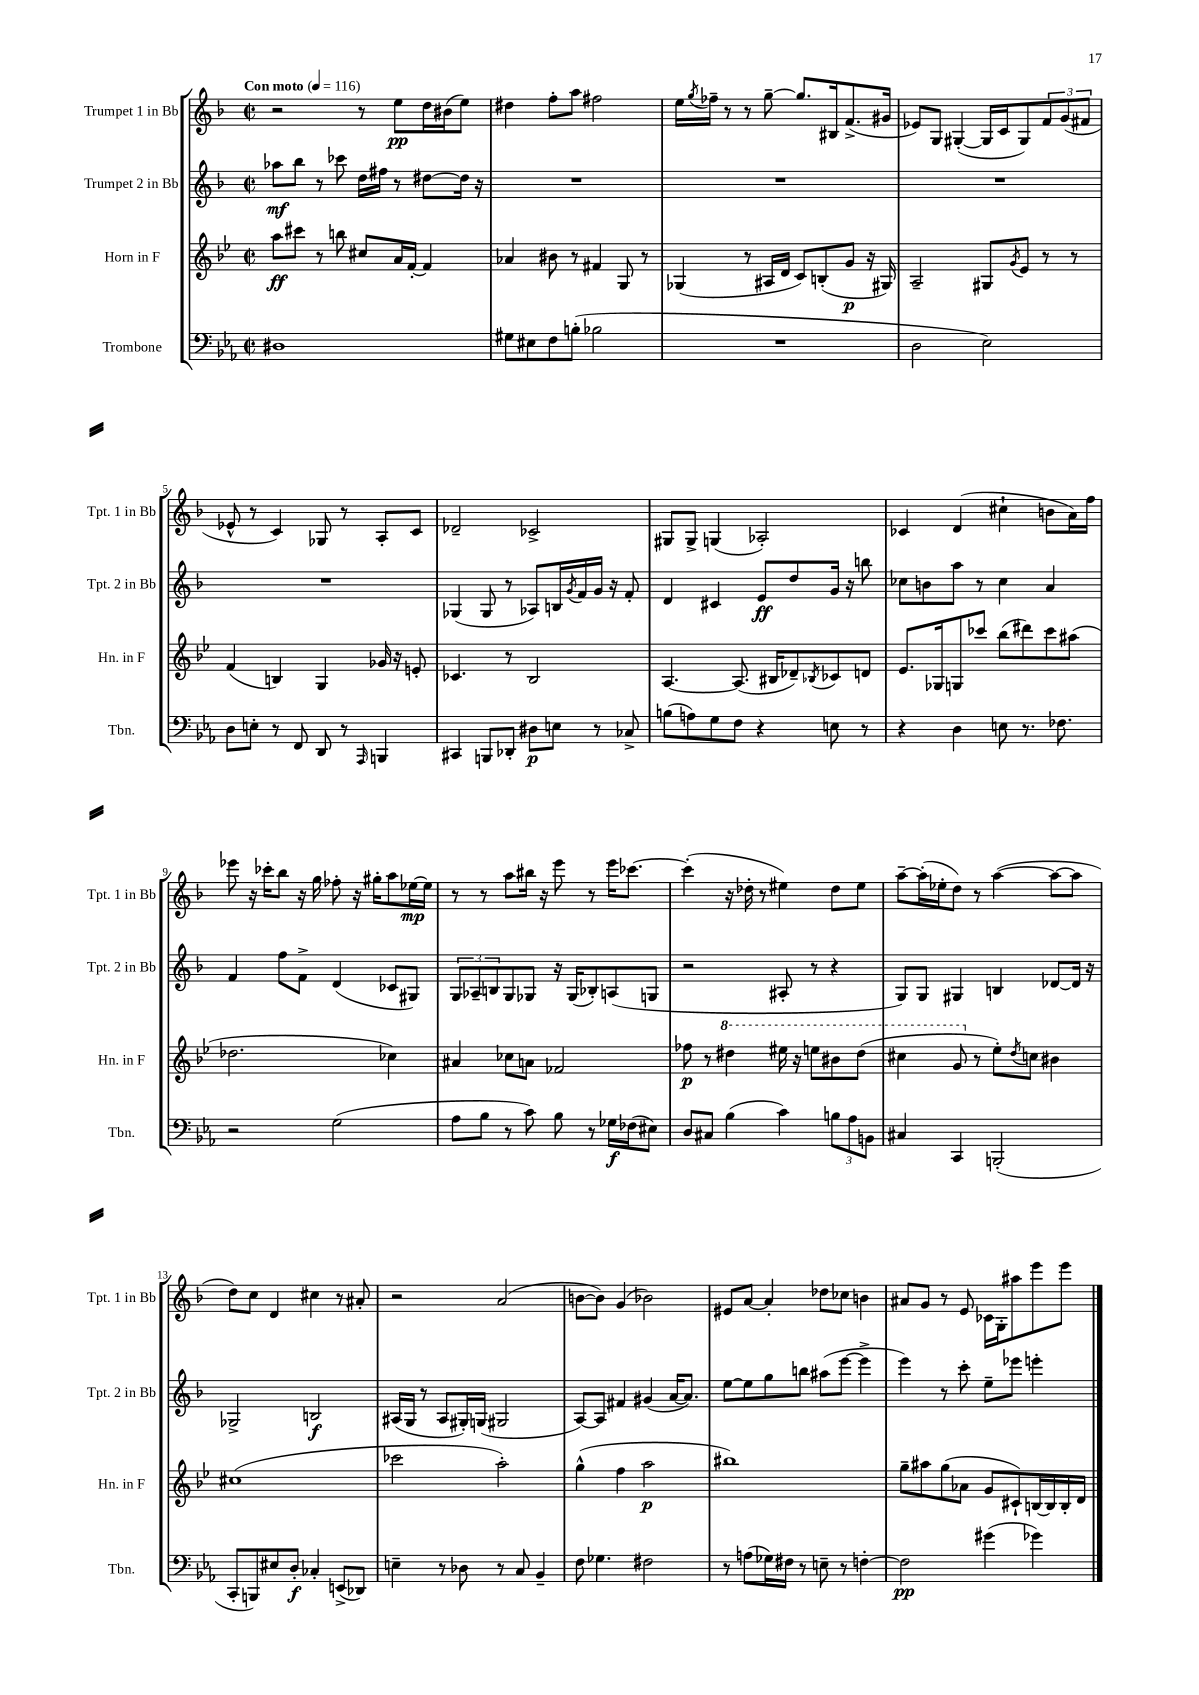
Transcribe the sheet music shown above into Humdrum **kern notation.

**kern	**dynam	**kern	**dynam	**kern	**dynam	**kern	**dynam
*part4	*part4	*part3	*part3	*part2	*part2	*part1	*part1
*staff4	*staff4	*staff3	*staff3	*staff2	*staff2	*staff1	*staff1
*I"Trombone	*	*I"Horn in F	*	*I"Trumpet 2 in Bb	*	*I"Trumpet 1 in Bb	*
*I'Tbn.	*	*I'Hn. in F	*	*I'Tpt. 2 in Bb	*	*I'Tpt. 1 in Bb	*
*clefF4	*	*clefG2	*	*clefG2	*	*clefG2	*
*k[b-e-a-]	*	*k[b-e-]	*	*k[b-]	*	*k[b-]	*
*M2/2	*	*M2/2	*	*M2/2	*	*M2/2	*
*met(c|)	*	*met(c|)	*	*met(c|)	*	*met(c|)	*
*MM116	*	*MM116	*	*MM116	*	*MM116	*
=1	=1	=1	=1	=1	=1	=1	=1
!	!	!	!	!	!	!LO:TX:a:B:t=Con moto	!
1D#X	.	8aa\L	ff	8aa-X\L	mf	2r	.
.	.	8ccc#X\J	.	8bb-\J	.	.	.
.	.	8r	.	8r	.	.	.
.	.	8bbn\	.	8ccc-X\	.	.	.
.	.	8cc#X/L	.	16dd\LL	.	8r	.
.	.	.	.	16ff#X\JJ	.	.	.
.	.	16a/L	.	8r	.	8ee\L	pp
.	.	[16f'/JJ	.	.	.	.	.
.	.	4f/]	.	[8dd#X\L	.	16dd\L	.
.	.	.	.	.	.	(16b#X\J	.
.	.	.	.	16dd#\Jk]	.	8ee\J)	.
.	.	.	.	16r	.	.	.
=2	=2	=2	=2	=2	=2	=2	=2
8G#X\L	.	4a-X/	.	1r	.	4dd#X\	.
8E#X\	.	.	.	.	.	.	.
8F\	.	8b#X\	.	.	.	8ff'\L	.
(8Bn'\J	.	8r	.	.	.	8aa\J	.
2B-X\	.	4f#X/	.	.	.	2ff#X\	.
.	.	8G/	.	.	.	.	.
.	.	8r	.	.	.	.	.
=3	=3	=3	=3	=3	=3	=3	=3
1r	.	(4G-X/	.	1r	.	16ee\LL	.
.	.	.	.	.	.	8qgg/	.
.	.	.	.	.	.	16ff-X~\JJ	.
.	.	.	.	.	.	8r	.
.	.	8r	.	.	.	8r	.
.	.	16A#X/LL	.	.	.	[8gg~\	.
.	.	16d/JJ	.	.	.	.	.
.	.	8c/L)	.	.	.	8.gg/L]	.
.	.	(8Bn'/	.	.	.	.	.
.	.	.	.	.	.	16B#X/k	.
.	.	8g/J	p	.	.	(8.f^/	.
.	.	16r	.	.	.	.	.
.	.	16G#X/)	.	.	.	16g#X/Jk	.
=4	=4	=4	=4	=4	=4	=4	=4
2D\	.	2A~/	.	1r	.	8e-X/L)	.
.	.	.	.	.	.	8G/J	.
.	.	.	.	.	.	([4G#X'/	.
2E-\)	.	8G#X/L	.	.	.	16G#/LL]	.
.	.	.	.	.	.	16c/J	.
.	.	8qg/	.	.	.	.	.
.	.	8e-/J	.	.	.	8G#/)	.
.	.	8r	.	.	.	12f/	.
.	.	.	.	.	.	(12g/	.
.	.	8r	.	.	.	.	.
.	.	.	.	.	.	12f#X/J	.
!!LO:LB:g=z
=5	=5	=5	=5	=5	=5	=5	=5
8D\L	.	(4f/	.	1r	.	8e-X^^/	.
8En'\J	.	.	.	.	.	8r	.
8r	.	4Bn/)	.	.	.	4c/)	.
8FF/	.	.	.	.	.	.	.
8DD/	.	4G/	.	.	.	8G-X/	.
8r	.	.	.	.	.	8r	.
16qqAAA-/	.	.	.	.	.	.	.
4BBBn/	.	16g-X/	.	.	.	8A'/L	.
.	.	16r	.	.	.	.	.
.	.	8en'/	.	.	.	8c/J	.
=6	=6	=6	=6	=6	=6	=6	=6
4CC#X/	.	4.c-X/	.	(4G-X/	.	2d-X~/	.
8BBBn/L	.	.	.	8G-/	.	.	.
8DD-X'/J	.	8r	.	8r	.	.	.
8D#X\L	p	2B-/	.	8A-X/L)	.	2c-X^/	.
8En\J	.	.	.	16Bn/L	.	.	.
.	.	.	.	8qg/	.	.	.
.	.	.	.	16f/	.	.	.
8r	.	.	.	16g/JJ	.	.	.
.	.	.	.	16r	.	.	.
8C-X^/	.	.	.	8f'/	.	.	.
=7	=7	=7	=7	=7	=7	=7	=7
(8Bn\L	.	[4.A/	.	4d/	.	8G#X/L	.
8An\)	.	.	.	.	.	8G#^/J	.
8G\	.	.	.	4c#X/	.	(4Gn/	.
8F\J	.	(8.A/]	.	.	.	.	.
4r	.	.	.	8e/L	ff	2A-X'/)	.
.	.	16B#X/KL	.	.	.	.	.
.	.	8d-X~/)	.	8dd/	.	.	.
.	.	8qB-X/	.	.	.	.	.
8En\	.	8c-X/	.	16g/Jk	.	.	.
.	.	.	.	16r	.	.	.
8r	.	8dn/J	.	8bbn\	.	.	.
=8	=8	=8	=8	=8	=8	=8	=8
4r	.	8.e-/L	.	8cc-X\L	.	4c-X/	.
.	.	.	.	8bn\	.	.	.
.	.	16G-X/k	.	.	.	.	.
4D\	.	8Gn/	.	8aa\J	.	(4d/	.
.	.	8ccc-X/J	.	8r	.	.	.
8En\	.	(8bb-\L	.	4cc-\	.	4cc#X`\	.
8.r	.	8ddd#X\)	.	.	.	.	.
.	.	8ccc-\	.	4a/	.	8bn\L	.
8.F-X\	.	.	.	.	.	.	.
.	.	(8aa#X\J	.	.	.	16a\L)	.
.	.	.	.	.	.	16ff\JJ	.
!!LO:LB:g=z
=9	=9	=9	=9	=9	=9	=9	=9
2r	.	2.dd-X\	.	4f/	.	8eee-X\	.
.	.	.	.	.	.	16r	.
.	.	.	.	.	.	16ccc-X'\KL	.
.	.	.	.	8ff\L	.	8bb-\J	.
.	.	.	.	8f^\J	.	16r	.
.	.	.	.	.	.	16gg\	.
(2G\	.	.	.	(4d/	.	8ff-X'\	.
.	.	.	.	.	.	16r	.
.	.	.	.	.	.	16gg#X'\KL	.
.	.	4cc-X\)	.	8c-X/L	.	8aa\	.
.	.	.	.	8G#X/J)	.	[16ee-X\L	mp
.	.	.	.	.	.	16ee-\JJ]	.
=10	=10	=10	=10	=10	=10	=10	=10
8A-\L	.	4a#X/	.	12G/L	.	8r	.
.	.	.	.	12A-X~/	.	.	.
8B-\J	.	.	.	.	.	8r	.
.	.	.	.	12Bn/	.	.	.
8r	.	8cc-X\L	.	8G/	.	8aa\L	.
8c\)	.	8an\J	.	8G-X/J	.	16bb#X\Jk	.
.	.	.	.	.	.	16r	.
8B-\	.	2f-X/	.	16r	.	8eee\	.
.	.	.	.	(16G-/KL	.	.	.
8r	.	.	.	8B-X'/)	.	8r	.
16G-X\LL	f	.	.	(8An/	.	16eee\KL	.
(16F-X\J	.	.	.	.	.	[8.ccc-X\J	.
8E#X\J)	.	.	.	8Gn/J	.	.	.
=11	=11	=11	=11	=11	=11	=11	=11
8D/L	.	8ff-X\	p	2r	.	(4ccc-'\]	.
8C#X/J	.	8r	.	.	.	.	.
*	*	*8va	*	*	*	*	*
(4B-\	.	4ddd#X\	.	.	.	16r	.
.	.	.	.	.	.	16dd-X'\	.
.	.	.	.	.	.	8r	.
4c\)	.	16eee#X\	.	8A#X'/	.	4ee#X\)	.
.	.	16r	.	.	.	.	.
.	.	8eeen\L	.	8r	.	.	.
12Bn\L	.	8bb#X\	.	4r	.	8dd-\L	.
12A-\	.	.	.	.	.	.	.
.	.	(8ddd#\J	.	.	.	8ee#\J	.
12BBn\J	.	.	.	.	.	.	.
=12	=12	=12	=12	=12	=12	=12	=12
4C#X/	.	4ccc#X\	.	8G/L)	.	[8aa~\L	.
.	.	.	.	8G/J	.	(16aa'\L]	.
.	.	.	.	.	.	16ee-X'\J	.
4CC/	.	8gg/	.	4G#X/	.	8dd\J)	.
*	*	*X8va	*	*	*	*	*
.	.	8r	.	.	.	8r	.
(2BBBn'/	.	8ee-'\L)	.	4Bn/	.	([4aa\	.
.	.	8qdd/	.	.	.	.	.
.	.	8ccn\J	.	.	.	.	.
.	.	4b#X\	.	[8d-X/L	.	8aa\L_	.
.	.	.	.	16d-/Jk]	.	8aa\J]	.
.	.	.	.	16r	.	.	.
!!LO:LB:g=z
=13	=13	=13	=13	=13	=13	=13	=13
8CC'/L	.	(1cc#X	.	2G-X^/	.	8dd\L)	.
8BBBn/)	.	.	.	.	.	8cc\J	.
8E#X/	.	.	.	.	.	4d/	.
8D'/J	f	.	.	.	.	.	.
4C-X'/	.	.	.	2Bn/	f	4cc#X\	.
(8EEn^/L	.	.	.	.	.	8r	.
8DD-X/J)	.	.	.	.	.	8a#X'/	.
=14	=14	=14	=14	=14	=14	=14	=14
4En~\	.	2ccc-X\	.	(16A#X/LL	.	2r	.
.	.	.	.	16G/JJ	.	.	.
.	.	.	.	8r	.	.	.
8r	.	.	.	8A#/L	.	.	.
8D-X\	.	.	.	16G#X'/L)	.	.	.
.	.	.	.	(16Gn/JJ	.	.	.
8r	.	2aa'\)	.	2G#X/	.	(2a/	.
8C/	.	.	.	.	.	.	.
4BB-~/	.	.	.	.	.	.	.
=15	=15	=15	=15	=15	=15	=15	=15
8F\	.	(4gg^^\	.	[8A/L)	.	[8bn\L	.
4.G-X\	.	.	.	8A/J]	.	8b\J])	.
.	.	4ff\	.	4f#X/	.	(4g/	.
2F#X\	.	2aa\	p	(4g#X/	.	2b-X\)	.
.	.	.	.	[16a/KL	.	.	.
.	.	.	.	8.a/J])	.	.	.
=16	=16	=16	=16	=16	=16	=16	=16
8r	.	1bb#X)	.	[8ee\L	.	8e#X/L	.
(8An\L	.	.	.	8ee\]	.	[8a/J	.
16G-X\L)	.	.	.	8gg\	.	4a'/]	.
16F#X\JJ	.	.	.	.	.	.	.
8r	.	.	.	8bbn\J	.	.	.
8En~\	.	.	.	(8aa#X\L	.	8dd-X\L	.
8r	.	.	.	[8eee\J	.	8cc-X\J	.
[4Fn'\	.	.	.	4eee^\]	.	4bn\	.
=17	=17	=17	=17	=17	=17	=17	=17
2F\]	pp	8gg~\L	.	4eee\)	.	8a#X/L	.
.	.	8aa#X\	.	.	.	8g/J	.
.	.	(8gg\	.	8r	.	8r	.
.	.	8a-X\J	.	8ccc'\	.	8e/	.
(4g#X\	.	8g/L	.	8ee~\L	.	16c-X\LL	.
.	.	.	.	.	.	16G'\J	.
.	.	8c#X`/)	.	8eee-X\J	.	8aa#X\	.
4g-X\)	.	[16Bn/L	.	4eeen'\	.	8eee\	.
.	.	16B/]	.	.	.	.	.
.	.	16B'/	.	.	.	8eee\J	.
.	.	16d/JJ	.	.	.	.	.
==	==	==	==	==	==	==	==
*-	*-	*-	*-	*-	*-	*-	*-
